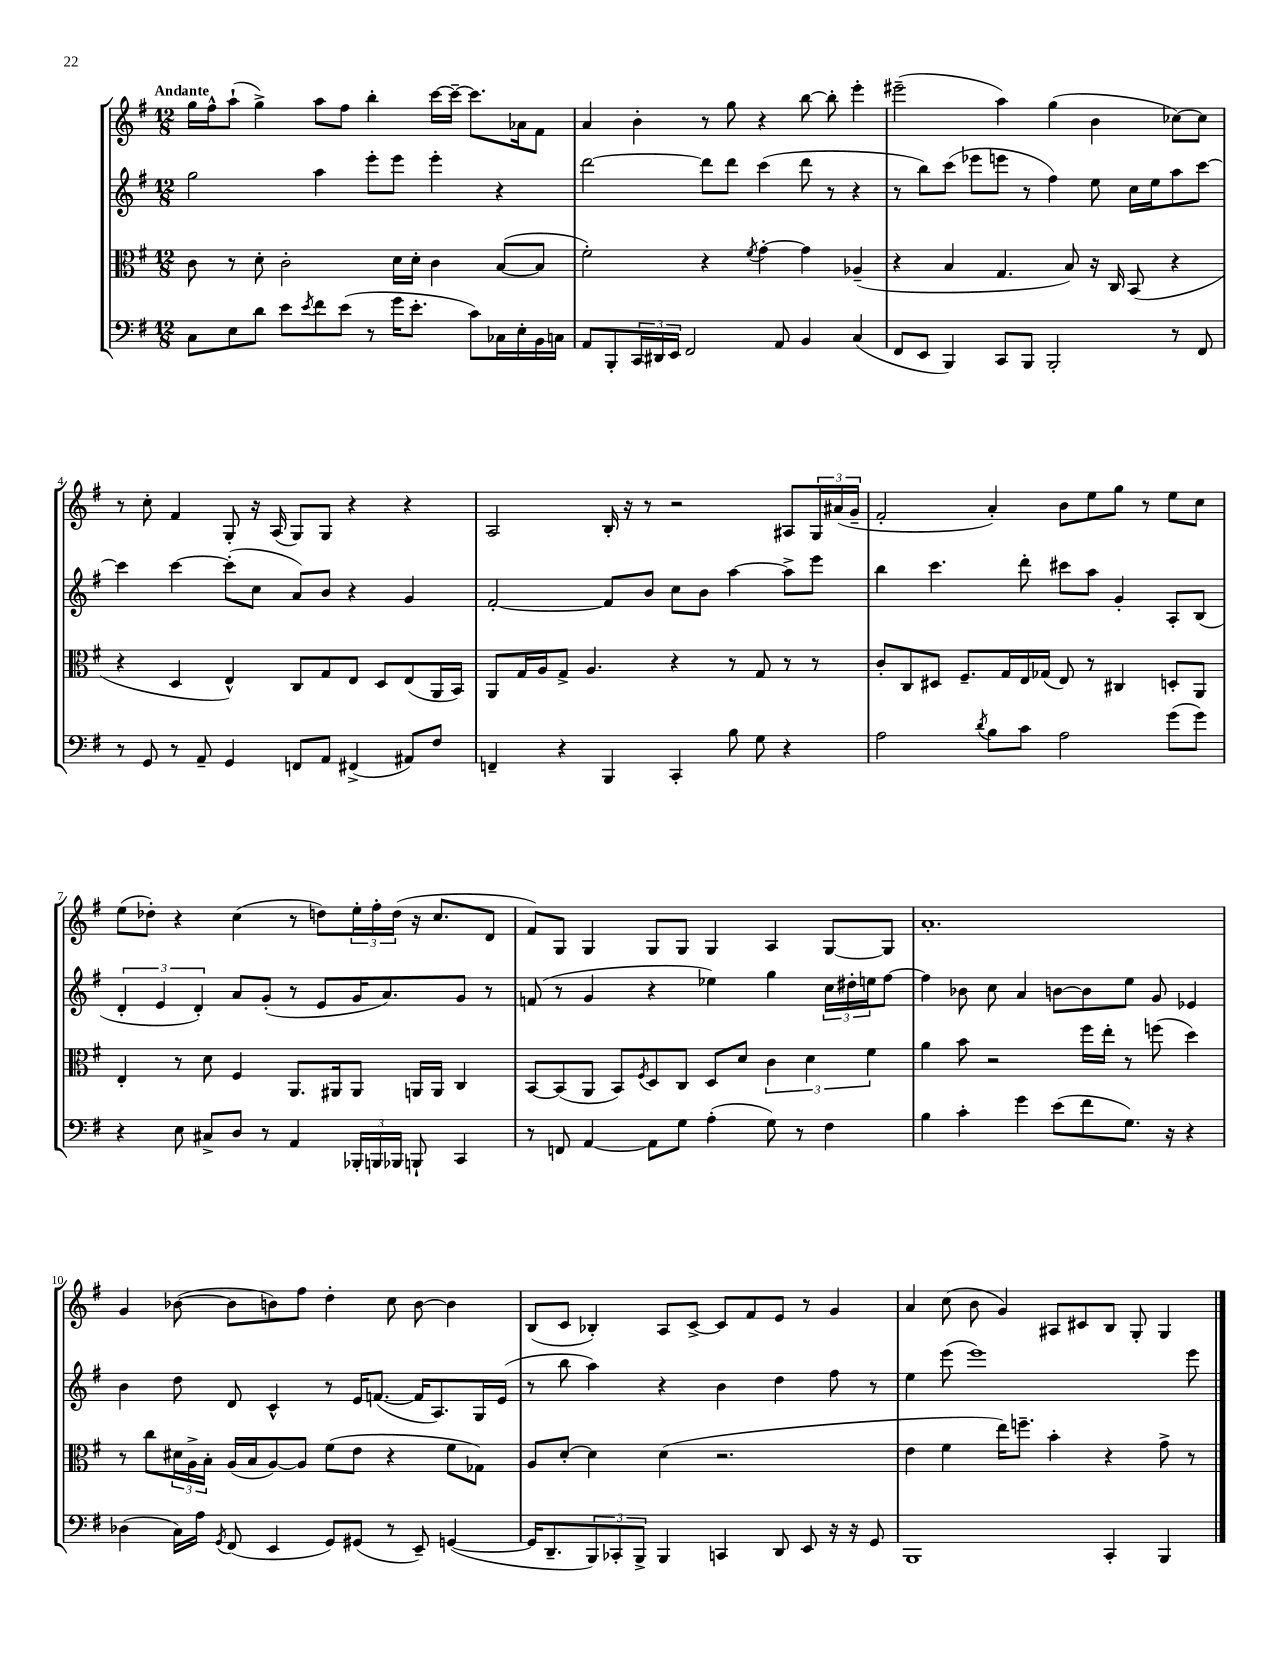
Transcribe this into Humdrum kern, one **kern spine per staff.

**kern	**kern	**kern	**kern
*part4	*part3	*part2	*part1
*staff4	*staff3	*staff2	*staff1
*clefF4	*clefC3	*clefG2	*clefG2
*k[f#]	*k[f#]	*k[f#]	*k[f#]
*M12/8	*M12/8	*M12/8	*M12/8
=1	=1	=1	=1
!	!	!	!LO:TX:a:B:t=Andante
8C\L	8c\	2gg\	16gg\LL
.	.	.	16ff#^^\J
8E\	8r	.	(8aa`\J
8d\J	8d'\	.	4gg^\)
8e\L	2c'\	.	.
8qe/	.	.	.
8f#\	.	4aa\	8aa\L
(8e\J	.	.	8ff#\J
8r	.	8eee'\L	4bb'\
16g\KL	16d\LL	8eee\J	.
8.e'\J	16d'\JJ	.	.
.	4c\	4eee'\	[16ccc\LL
.	.	.	16ccc~\JJ_
8c\L)	.	.	8.ccc\L]
16C-X\L	([8B/L	4r	.
16E'\	.	.	16a-X\k
16BB\	8B/J]	.	8f#\J
16Cn\JJ	.	.	.
=2	=2	=2	=2
8AA/L	2f#'\)	[2ddd\	4a/
8BBB'/	.	.	.
24CC/L	.	.	4b'\
24DD#X/	.	.	.
24EE/JJ	.	.	.
2FF#/	.	.	.
.	4r	8ddd\L]	8r
.	.	8ddd\J	8gg\
.	8qf#/	.	.
.	[4g'\	(4ccc\	4r
8AA/	.	.	.
4BB/	4g\]	8ddd\	[8bb\
.	.	8r	8bb'\]
(4C/	(4A-X~/	4r	4eee'\
=3	=3	=3	=3
8FF#/L	4r	8r	(2eee#X~\
8EE/J	.	8bb\L)	.
4BBB/)	4B/	(8ccc\J	.
.	.	8eee-X\L	.
8CC/L	4.G/	8eeen\J	4aa\)
8BBB/J	.	8r	.
2BBB'/	.	4ff#\)	(4gg\
.	8B/)	.	.
.	16r	8ee\	4b\
.	16C/	.	.
.	(8BB/	16cc\LL	.
.	.	16ee\J	.
8r	4r	8aa\	[8cc-X\L)
8FF#/	.	[8ccc\J	8cc-\J]
!!LO:LB:g=z
=4	=4	=4	=4
8r	4r	4ccc\]	8r
8GG/	.	.	8cc'\
8r	4D/	[4ccc\	4f#/
8AA~/	.	.	.
4GG/	4E^^/)	(8ccc'\L]	8G'/
.	.	8cc\J	16r
.	.	.	(16A/
8FFn/L	8C/L	8a/L)	8G/L)
8AA/J	8G/	8b/J	8G/J
(4FF#X^/	8E/J	4r	4r
.	8D/L	.	.
8AA#X/L)	(8E/	4g/	4r
8F#/J	16AA/L	.	.
.	16BB/JJ)	.	.
=5	=5	=5	=5
4FFn~/	8AA/L	[2f#'/	2A/
.	16G/L	.	.
.	16A/J	.	.
4r	8G^/J	.	.
.	4.A/	.	.
4BBB/	.	8f#/L]	16B'/
.	.	.	16r
.	.	8b/J	8r
4CC'/	4r	8cc\L	2r
.	.	8b\J	.
8B\	8r	[4aa\	.
8G\	8G/	.	.
4r	8r	8aa^\L]	8A#X/L
.	8r	8eee\J	24G/L
.	.	.	(24a#X/
.	.	.	24g~/JJ
=6	=6	=6	=6
2A\	8c'/L	4bb\	2f#'/
.	8C/	.	.
.	8D#X/J	4.ccc\	.
.	8.F#~/L	.	.
8qd/	.	.	.
8B\L	.	.	4a'/)
.	16G/L	.	.
8c\J	16E/	8ddd'\	.
.	(16G-X/JJ	.	.
2A\	8E/)	8ccc#X\L	8b\L
.	8r	8aa\J	8ee\
.	4C#X/	4g'/	8gg\J
.	.	.	8r
(8g\L	8Dn'/L	8A'/L	8ee\L
8g\J)	8AA/J	(8B/J	8cc\J
!!LO:LB:g=z
=7	=7	=7	=7
4r	4E'/	6d'/	(8ee\L
.	.	.	8dd-X'\J)
.	.	6e/	.
8E\	8r	.	4r
.	.	6d'/)	.
8C#X^/L	8d\	.	.
8D/J	4F#/	8a/L	(4cc\
8r	.	(8g'/J	.
4AA/	8.AA/L	8r	8r
.	.	8e/L	8ddn\L)
.	16AA#X/k	.	.
24BBB-X'/LL	8AA#/J	16g/K	24ee'\L
24BBBn/	.	.	24ff#'\
.	.	8.a/)	.
24BBB-X/JJ	.	.	(24dd\JJ
8BBBn`/	16AAn/LL	.	16r
.	16AA/JJ	.	8.cc/L
4CC/	4C/	8g/J	.
.	.	8r	8d/J
=8	=8	=8	=8
8r	[8BB/L	(8fn/	8f#/L)
8FFn/	(8BB/]	8r	8G/J
[4AA/	8AA/J	4g/	4G/
.	8BB/L)	.	.
.	8qF#/	.	.
8AA\L]	8D/	4r	8G/L
8G\J	8C/J	.	8G/J
(4A'\	8D/L	4ee-X\)	4G/
.	8d/J	.	.
8G\)	6c\	4gg\	4A/
8r	.	.	.
.	6d\	.	.
4F#\	.	24cc\LL	[8G/L
.	.	24dd#X'\	.
.	6f#\	24een\J	.
.	.	[8ff#\J	8G/J]
=9	=9	=9	=9
4B\	4a\	4ff#\]	1.a'
4c'\	8b\	8b-X\	.
.	2r	8cc\	.
4g\	.	4a/	.
(8e\L	.	[8bn\L	.
8f#\	16ff#\LL	8b\]	.
.	16ee'\JJ	.	.
8.G\J)	8r	8ee\J	.
.	(8ffn\	8g/	.
16r	.	.	.
4r	4dd\)	4e-X/	.
!!LO:LB:g=z
=10	=10	=10	=10
(4D-X\	8r	4b\	4g/
.	8cc\L	.	.
16C\LL)	24d#X\L	8dd\	([8b-X\
.	24A^\	.	.
16A\JJ	.	.	.
.	24B'\JJ	.	.
8qGG/	.	.	.
(8FF#/	(16A/LL	8d/	8b-\L]
.	16B/J	.	.
4EE/	[8A/)	4c^^/	8bn\)
.	8A/J]	.	8ff#\J
8GG/L)	(8f#\L	8r	4dd'\
(8GG#X/J	8e\J	16e/KL	.
.	.	([8.fn/J	.
8r	4r	.	8cc\
8EE~/)	.	16f/KL]	[8b\
.	.	8.A/)	.
([4GGn/	8f#\L	.	4b\]
.	8G-X\J)	16G/L	.
.	.	(16e/JJ	.
=11	=11	=11	=11
16GG/KL]	8A/L	8r	(8B/L
8.DD~/	.	.	.
.	[8d'/J	8bb\	8c/J
12BBB/)	4d\]	4aa\)	4B-X'/)
12CC-X'/	.	.	.
12BBB^/J	.	.	.
4BBB/	(4d\	4r	8A/L
.	.	.	[8c^/J
4CCn/	2.r	4b\	8c/L]
.	.	.	8f#/
8DD/	.	4dd\	8e/J
8EE/	.	.	8r
16r	.	8ff#\	4g/
16r	.	.	.
8GG/	.	8r	.
=12	=12	=12	=12
1BBB	4e\	4ee\	4a/
.	4f#\	(8eee\	(8cc\
.	.	1eee)	8b\
.	16ee\KL)	.	4g/)
.	8.ffn~\J	.	.
.	4b'\	.	8A#X/L
.	.	.	8c#X/
4CC'/	4r	.	8B/J
.	.	.	8G'/
4BBB/	8g^\	.	4G/
.	8r	8eee\	.
==	==	==	==
*-	*-	*-	*-
